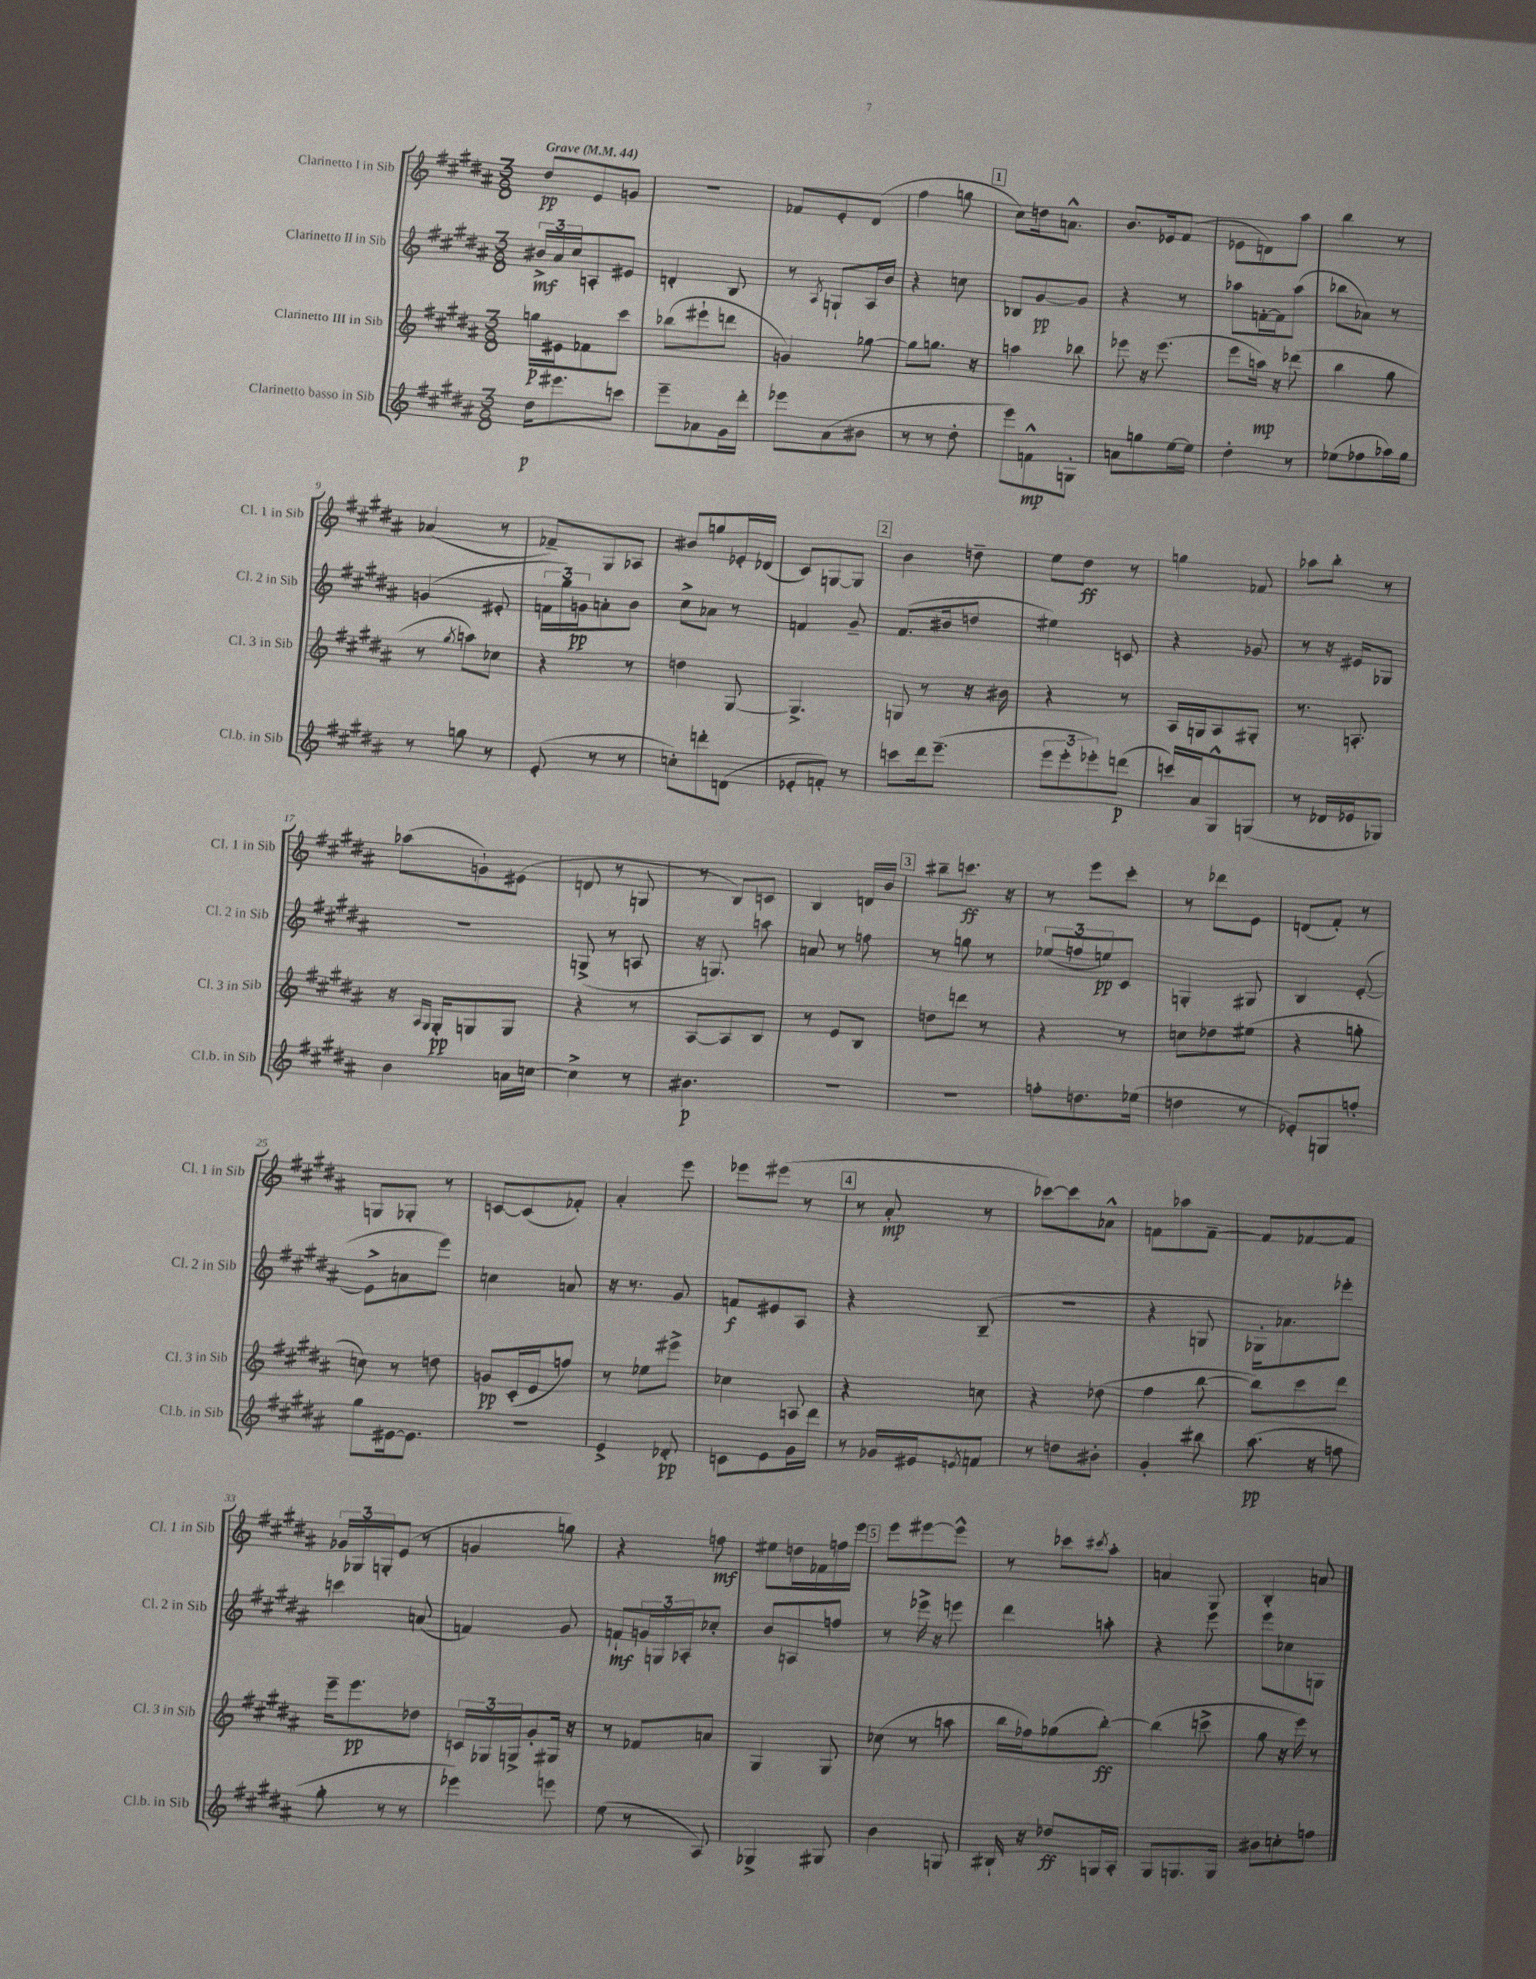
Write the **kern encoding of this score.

**kern	**kern	**kern	**kern
*staff4	*staff3	*staff2	*staff1
*clefG2	*clefG2	*clefG2	*clefG2
*k[f#c#g#d#a#]	*k[f#c#g#d#a#]	*k[f#c#g#d#a#]	*k[f#c#g#d#a#]
*M3/8	*M3/8	*M3/8	*M3/8
*MM44	*MM44	*MM44	*MM44
16dd#	16gg	24b#^	8dd#
.	.	24a#	.
8.eee#	16e#	.	.
.	.	24cc#	.
.	8f-	8A'	8e
8ccc	8ccc#	8e#	8g
=	=	=	=
8eee~	(8bb-	4d'	4.r
8a-	8eee#`	.	.
16g#	8ddd	8B	.
16ddd#'	.	.	.
=	=	=	=
8eee-	4g)	8r	8f-
.	.	8qA#	.
(8a#	.	8G`	8e'
8b#	[8gg-	16A#	(8d#
.	.	16b	.
=	=	=	=
8r	8gg-]	4r	4ff#
8r	8.gg	.	.
8dd#'	.	8cc	8gg
.	16r	.	.
=	=	=	=
8eee)	4aa	8B-	8cc#)
8f^^	.	[8g#	16dd
.	.	.	8.a^^
8G'	8bb-	8g#]	.
=	=	=	=
8a	8eee-	4r	8.b
8gg	16r	.	.
.	(8.eee-	.	16e-
[16ee	.	8r	(8f#
16ee]	.	.	.
=	=	=	=
4dd#'	8eee	8aa-	8e-
.	16aa)	[16f'	8d)
.	16r	16f]	.
8r	(8ddd-	(8aa-	8aa#
=	=	=	=
(8ee-	4bb	8bb-	4bb
8ff-	.	8a-)	.
16aa-)	8gg#	8r	8r
16gg#	.	.	.
=	=	=	=
8r	8r	(4g	(4a-
.	8qgg#	.	.
8gg	8aa)	.	.
8r	8cc-	8e#'	8r
=	=	=	=
(8e'	4r	24f	8f-~)
.	.	24gg#)	.
.	.	24g	.
8r	.	8a'	8G#
8r	8r	8b	8A-
=	=	=	=
8cc')	4dd	8cc#^	8b#
8ddd'	.	8a-	8gg
(8d	[8G#	8r	16e-'
.	.	.	(16d-
=	=	=	=
8e-'	4.G#^]	4f	8c#)
8f')	.	.	[8G
8r	.	8g#~	8G]
=	=	=	=
8ccc	8G	(8.f#	4b
16ddd#	8r	.	.
(8.eee~	.	16b#	.
.	16r	8dd	8dd~
.	16b#	.	.
=	=	=	=
12eee	4r	4ee#)	8ee
12eee'	.	.	.
.	.	.	8dd#
12eee-')	.	.	.
(8ddd	8r	8c	8r
=	=	=	=
16ccc)	16A#	4r	4gg
16a#	16G	.	.
8G#^^	8A#	.	.
(8G	8G#'	8g-	8f-
=	=	=	=
8r	8.r	8r	8aa-
16d-	.	16r	8bb'
16e-	8.A'	16e#	.
8G-)	.	8G-	8r
=	=	=	=
4b	16r	4.r	(8aa-
.	16qqA#	.	.
.	16qqG#	.	.
.	16G#'	.	.
.	8G	.	8g`)
16a	8G	.	(8e#
[16cc	.	.	.
=	=	=	=
4cc^]	4r	(8G^	8d
.	.	8r	8r
8r	8r	8A	8G
=	=	=	=
4.b#	[8A#	16r	8r
.	.	8.G)	.
.	8A#]	.	8B)
.	8B	8aa	8c
=	=	=	=
4.r	8r	8a	4B
.	8e	8r	.
.	8B	8ff	16d
.	.	.	16b
=	=	=	=
4.r	8dd	8r	8bb#~
.	8ddd	8gg	8.ccc
.	8r	8r	.
.	.	.	16r
=	=	=	=
8ff'	4r	(12ee-	8r
.	.	12ff	.
8.dd	.	.	8eee
.	.	12ee)	.
.	8r	8c#	8ccc#'
(16ee-	.	.	.
=	=	=	=
4dd	8cc	4G'	8r
.	8dd-	.	8ddd-
8r	(8ee#	8G#	8e
=	=	=	=
8e-')	4r	4B	(8d
8G	.	.	8f#')
8ff'	8gg'	([8e'	8r
=	=	=	=
8gg#	8cc)	8e^]	8G
[16e#	8r	8a	8G-'
8.e#]	.	.	.
.	8dd	8eee)	8r
=	=	=	=
4.r	8g	4cc	[8c
.	(16c#'	.	(8c]
.	16e	.	.
.	8ff)	8a	8f-')
=	=	=	=
4e^	8r	16r	4a#'
.	.	8.r	.
.	8ee-	.	.
8d-'	8eee#^	8g#	8eee
=	=	=	=
8c	4cc-	8f	8eee-
8e	.	8e#	(8eee#
16g#	8A	8A#	8r
16ddd#	.	.	.
=	=	=	=
8r	4r	4r	8r
16g-	.	.	8a#'
16e#	.	.	.
8qe	.	.	.
8f	8cc	(8B~	8r
=	=	=	=
8r	4r	4.r	[8ccc-)
8dd	.	.	8ccc-]
8b#'	(8dd-	.	8a-^^
=	=	=	=
4g#'	4ff#	4r	8f
.	.	.	8aa-
8bb#	[8bb	8G	[8f~
=	=	=	=
(8.aa#	8bb])	16G-'	8f]
.	.	8.a-)	.
.	8ccc#	.	[8f-
16r	.	.	.
8ff	8ddd#	8eee-'	8f-]
=	=	=	=
8gg#'	16eee~	4ccc	24g-
.	.	.	24G-
.	8.eee	.	.
.	.	.	24G'
8r	.	.	(8e
8r	8dd-	(8a	8r
=	=	=	=
4eee-)	24c	4f)	4g
.	24G-	.	.
.	24G^	.	.
.	8g#'	.	.
8eee	16G#	8g#	8gg)
.	16r	.	.
=	=	=	=
(8ee	8r	8f`	4r
8r	8f-	24g	.
.	.	24G	.
.	.	24A-'	.
8A#)	8a	8cc-'	8ff
=	=	=	=
4G-^	4G#	8b	8ee#
.	.	8A	16dd
.	.	.	16f-
8G#	8G#	8ff	16ff
.	.	.	16eee
=	=	=	=
4b	(8cc-	8r	8eee
.	8r	16eee-^	[8eee#
.	.	16r	.
8G	8aa	8eee	8eee#^^]
=	=	=	=
16B#`	16bb	4ddd#	8r
16r	16ff-)	.	.
8dd-	(8gg-	.	8ccc-
.	.	.	8qccc#
16G	[8bb')	8aa'	8aa#'
16A#'	.	.	.
=	=	=	=
8G#	(4bb]	4r	4a
8.G	.	.	.
.	8ccc^	8eee	8G#
16G	.	.	.
=	=	=	=
8b#	8gg#	8eee	4B'
8cc'	16r	8cc-	.
.	16eee)	.	.
8ff	8r	8G	8a
==	==	==	==
*-	*-	*-	*-
